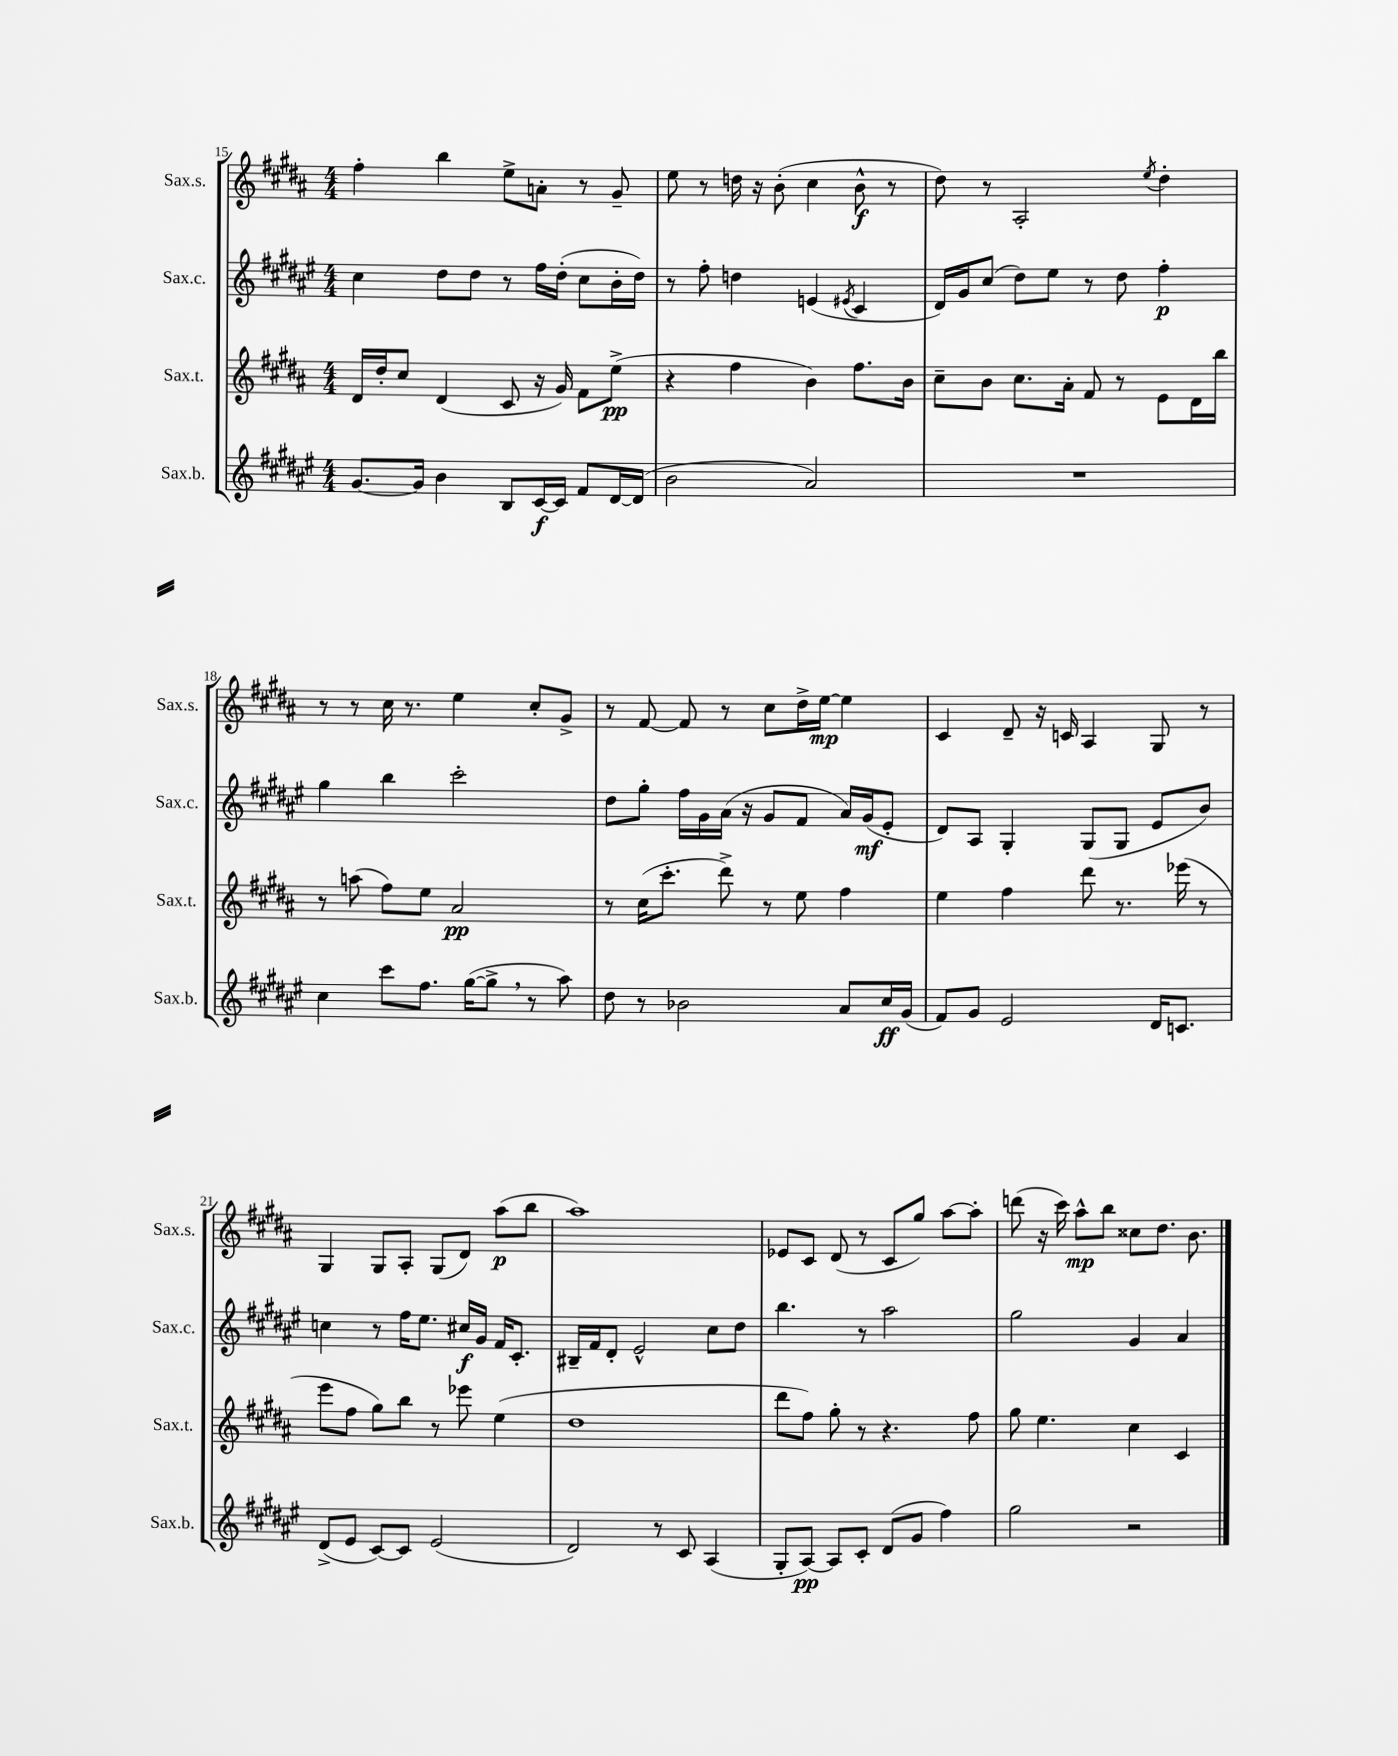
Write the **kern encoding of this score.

**kern	**kern	**kern	**kern
*staff4	*staff3	*staff2	*staff1
*clefG2	*clefG2	*clefG2	*clefG2
*k[f#c#g#d#a#e#]	*k[f#c#g#d#a#]	*k[f#c#g#d#a#e#]	*k[f#c#g#d#a#]
*M4/4	*M4/4	*M4/4	*M4/4
[8.g#	16d#	4cc#	4ff#'
.	16dd#'	.	.
.	8cc#	.	.
16g#]	.	.	.
4b	(4d#	8dd#	4bb
.	.	8dd#	.
8B	8c#	8r	8ee^
[16c#	16r	16ff#	8a'
16c#]	16g#)	(16dd#'	.
8f#	8f#	8cc#	8r
[16d#	(8ee^	16b'	8g#~
(16d#]	.	16dd#)	.
=	=	=	=
2b	4r	8r	8ee
.	.	8ff#'	8r
.	4ff#	4dd	16dd
.	.	.	16r
.	.	.	(8b'
2a#)	4b)	(4e	4cc#
.	.	8qe#	.
.	8.ff#	4c#	8b^^
.	.	.	8r
.	16b	.	.
=	=	=	=
1r	8cc#~	16d#)	8dd#)
.	.	16g#	.
.	8b	(8cc#	8r
.	8.cc#	8dd#)	2A#'
.	.	8ee#	.
.	16a#'	.	.
.	8f#	8r	.
.	8r	8dd#	.
.	.	.	8qee
.	8e	4ff#'	4dd#'
.	16d#	.	.
.	16bb	.	.
=	=	=	=
4cc#	8r	4gg#	8r
.	(8aa	.	8r
8ccc#	8ff#)	4bb	16cc#
.	.	.	8.r
8.ff#	8ee	.	.
.	2a#	2ccc#'	4ee
([16gg#	.	.	.
8gg#^]	.	.	.
8r	.	.	8cc#'
8aa#)	.	.	8g#^
=	=	=	=
8dd#	8r	8dd#	8r
8r	(16cc#	8gg#'	[8f#
.	8.ccc#'	.	.
2b-	.	16ff#	8f#]
.	.	16g#	.
.	8ddd#^)	(16a#	8r
.	.	16r	.
.	8r	8g#	8cc#
.	8ee	8f#	16dd#^
.	.	.	[16ee
8a#	4ff#	16a#)	4ee]
.	.	(16g#	.
16cc#	.	8e#'	.
(16g#	.	.	.
=	=	=	=
8f#)	4ee	8d#)	4c#
8g#	.	8A#	.
2e#	4ff#	4G#'	8d#~
.	.	.	16r
.	.	.	16c
.	8ddd#	(8G#	4A#
.	8.r	8G#	.
16d#	.	8e#	8G#
8.c	(16eee-	.	.
.	8r	8b)	8r
=	=	=	=
(8d#^	8eee	4cc	4G#
8e#	8ff#	.	.
[8c#)	8gg#)	8r	8G#
8c#]	8bb	16ff#	8A#'
.	.	8.ee#	.
(2e#	8r	.	(8G#
.	8eee-	16cc#	8d#)
.	.	16g#	.
.	(4ee	16f#	(8aa#
.	.	8.c#'	.
.	.	.	8bb
=	=	=	=
2d#)	1dd#	16B#~	1aa#)
.	.	16f#	.
.	.	8d#'	.
.	.	2e#^^	.
8r	.	.	.
8c#	.	.	.
(4A#	.	8cc#	.
.	.	8dd#	.
=	=	=	=
8G#'	8ddd#	4.bb	8e-
[8A#)	8ff#)	.	8c#
8A#]	8gg#'	.	(8d#
8c#'	8r	8r	8r
(8d#	4.r	2aa#	8c#
8g#	.	.	8gg#)
4ff#)	.	.	[8aa#
.	8ff#	.	8aa#']
=	=	=	=
2gg#	8gg#	2gg#	(8ddd
.	4.ee	.	16r
.	.	.	16ccc#)
.	.	.	8aa#^^
.	.	.	8bb
2r	4cc#	4g#	8cc##
.	.	.	8.dd#
.	4c#	4a#	.
.	.	.	8.b
==	==	==	==
*-	*-	*-	*-
